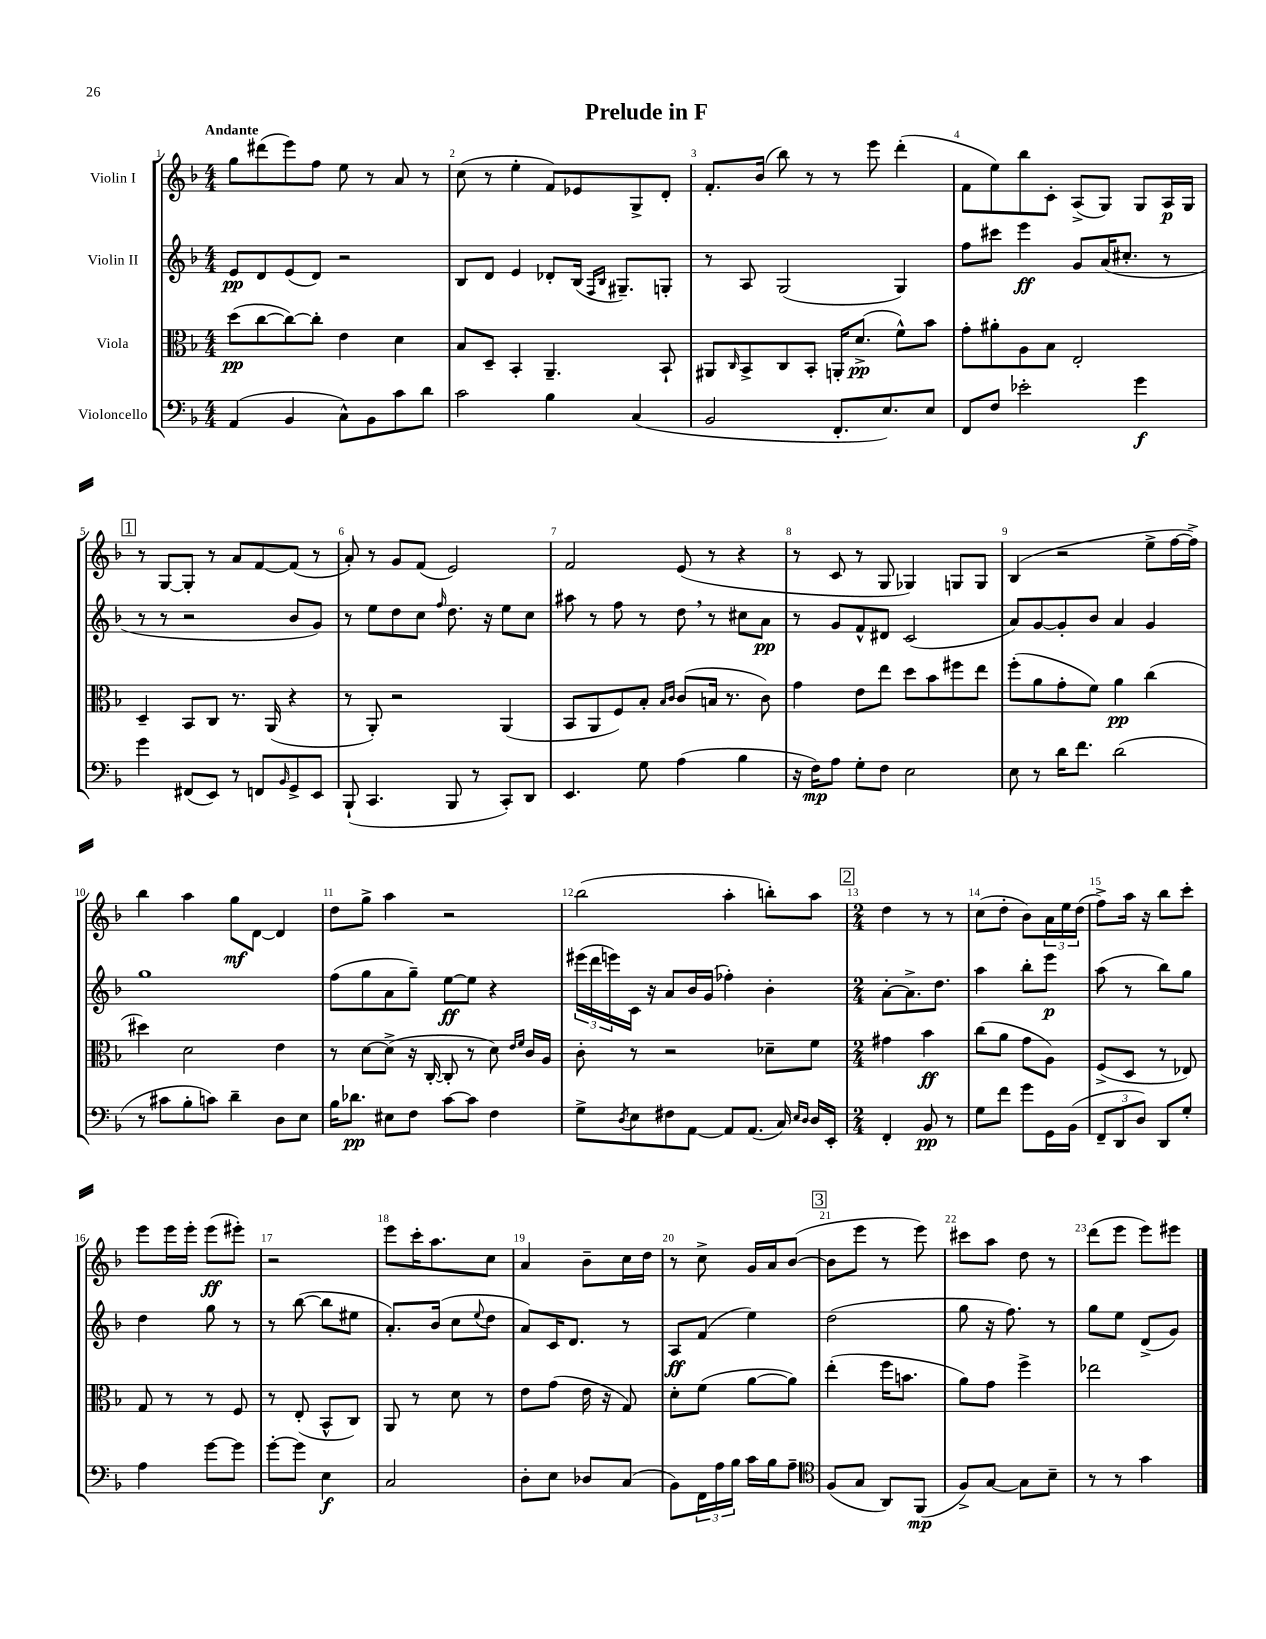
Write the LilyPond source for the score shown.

\header { title = "Prelude in F" }
<<
\new StaffGroup <<
\new Staff = "s0" \with { instrumentName = "Violin I" } {
    \clef treble \key f \major \numericTimeSignature \time 4/4 \tempo "Andante"
    g''8 dis'''8( e'''8) f''8 e''8 r8 a'8 r8 |
    c''8( r8 e''4-. f'8) ees'8 g8-> d'8-. |
    f'8.-. bes'16( bes''8) r8 r8 e'''8 d'''4-.( |
    f'8 e''8) bes''8 c'8-. a8->( g8) g8 a16\p g16 |
    \mark \markup { \box "1" } r8 g8~ g8-. r8 a'8 f'8~ f'8( r8 |
    a'8-.) r8 g'8 f'8( e'2) |
    f'2 e'8( r8 r4 |
    r8 c'8 r8 g8 ges4) g8 g8 |
    bes4( r2 e''8-> f''16~ f''16->) |
    bes''4 a''4 g''8\mf d'8~ d'4 |
    d''8 g''8-> a''4 r2 |
    bes''2( a''4-. b''8-.) a''8 |
    \mark \markup { \box "2" } \numericTimeSignature \time 2/4 d''4 r8 r8 |
    c''8( d''8-. bes'8) \tuplet 3/2 { a'16 e''16 d''16( } |
    f''8->) a''16 r16 bes''8 c'''8-. |
    e'''8 e'''16 e'''16-. e'''8\ff( eis'''8-.) |
    r2 |
    e'''8 c'''16-. a''8. c''8 |
    a'4 bes'8-- c''16 d''16 |
    r8 c''8-> g'16 a'16 bes'8~( |
    \mark \markup { \box "3" } bes'8 e'''8 r8 e'''8) |
    cis'''8 a''8 d''8 r8 |
    d'''8( e'''8 e'''8) eis'''8 \bar "|." |
}
\new Staff = "s1" \with { instrumentName = "Violin II" } {
    \clef treble \key f \major \numericTimeSignature \time 4/4
    e'8\pp d'8 e'8( d'8) r2 |
    bes8 d'8 e'4 des'8-. bes16( \grace { f16 bes16 } gis8.--) g8-. |
    r8 a8 g2( g4) |
    f''8 cis'''8 e'''4\ff g'8 a'16( cis''8.-. r8 |
    \mark \markup { \box "1" } r8 r8 r2 bes'8 g'8) |
    r8 e''8 d''8 c''8 \grace { f''16 } d''8. r16 e''8 c''8 |
    ais''8 r8 f''8 r8 d''8 \breathe r8 cis''8 a'8\pp |
    r8 g'8 f'8-^ dis'8 c'2( |
    a'8) g'8~ g'8-. bes'8 a'4 g'4 |
    g''1 |
    f''8( g''8 a'8 g''8--) e''8~\ff e''8 r4 |
    \tuplet 3/2 { eis'''16( d'''16 e'''16) } c'16 r16 a'8 bes'16 g'16( fes''4-.) bes'4-. |
    \mark \markup { \box "2" } \numericTimeSignature \time 2/4 a'8~-. a'8.-> d''8. |
    a''4 bes''8-. e'''8\p |
    a''8( r8 bes''8) g''8 |
    d''4 g''8 r8 |
    r8 bes''8~( bes''8 eis''8 |
    a'8.-.) bes'16( c''8 \appoggiatura { e''8 } d''8 |
    a'8) c'16 d'8. r8 |
    a8\ff f'8( e''4) |
    \mark \markup { \box "3" } d''2( |
    g''8 r16 f''8.) r8 |
    g''8 e''8 d'8->( g'8) \bar "|." |
}
\new Staff = "s2" \with { instrumentName = "Viola" } {
    \clef alto \key f \major \numericTimeSignature \time 4/4
    d''8\pp( c''8~ c''8~) c''8-. e'4 d'4 |
    bes8 d8-- bes,4-. a,4.-- bes,8-! |
    ais,8 \grace { c16 } bes,8-> c8 bes,8-. a,16-. d'8.->\pp( f'8-^) bes'8 |
    g'8-. ais'8-. a8 bes8 e2-. |
    \mark \markup { \box "1" } d4-- bes,8 c8 r8. a,16( r4 |
    r8 a,8-.) r2 a,4( |
    bes,8 a,8 f8) bes8-. \grace { bes16 c'16 } c'8( b16 r8. c'8) |
    g'4 e'8 e''8 d''8 bes'8 fis''8 e''8 |
    f''8-.( a'8 g'8-. f'8) a'4\pp c''4( |
    dis''4) d'2 e'4 |
    r8 d'8~ d'8->( r16 c16~-. c8-. r8 d'8) \grace { e'16 f'16 } c'16 a16 |
    c'8-. r8 r2 des'8-- f'8 |
    \mark \markup { \box "2" } \numericTimeSignature \time 2/4 gis'4 bes'4\ff |
    c''8( a'8 g'8 a8) |
    f8->( d8 r8 ees8) |
    g8 r8 r8 f8 |
    r8 e8-.( bes,8-^ c8) |
    a,8 r8 d'8 r8 |
    e'8 g'8( e'16 r16 g8) |
    d'8-. f'8( a'8~ a'8) |
    \mark \markup { \box "3" } e''4-.( f''16 b'8. |
    a'8) g'8 f''4-> |
    ees''2 \bar "|." |
}
\new Staff = "s3" \with { instrumentName = "Violoncello" } {
    \clef bass \key f \major \numericTimeSignature \time 4/4
    a,4( bes,4 c8-^) bes,8 c'8 d'8 |
    c'2 bes4 c4( |
    bes,2 f,8.-. e8.) e8 |
    f,8 f8 ees'2-. g'4\f |
    \mark \markup { \box "1" } g'4 fis,8( e,8) r8 f,8 \grace { bes,16 } g,8-> e,8 |
    bes,,8-!( c,4. bes,,8 r8 c,8-.) d,8 |
    e,4. g8 a4( bes4 |
    r16 f16\mp) a8 g8-. f8 e2 |
    e8 r8 d'16 f'8. d'2( |
    r8 cis'8 bes8-. c'8) d'4-- d8 e8 |
    bes16 des'8.\pp eis8 f8 c'8~ c'8 f4 |
    g8-> \acciaccatura { d8 } e8 fis8 a,8~ a,8 a,8.( c16) \grace { e16 d16 } d16 e,16-. |
    \mark \markup { \box "2" } \numericTimeSignature \time 2/4 f,4-. bes,8\pp r8 |
    g8 f'8 g'8 g,16 bes,16( |
    \tuplet 3/2 { f,8-- d,8 d8) } d,8 g8-. |
    a4 g'8~ g'8 |
    g'8~-. g'8 e4\f |
    c2 |
    d8-. e8 des8 c8( |
    bes,8) \tuplet 3/2 { f,16 a16 bes16 } c'16 bes16 a8-- |
    \mark \markup { \box "3" } \clef tenor f8( g8 a,8) f,8\mp( |
    f8->) g8~ g8 bes8-- |
    r8 r8 g'4 \bar "|." |
}
>>
>>
\layout { \context { \Score \override BarNumber.break-visibility = ##(#f #t #t) barNumberVisibility = #all-bar-numbers-visible } }
